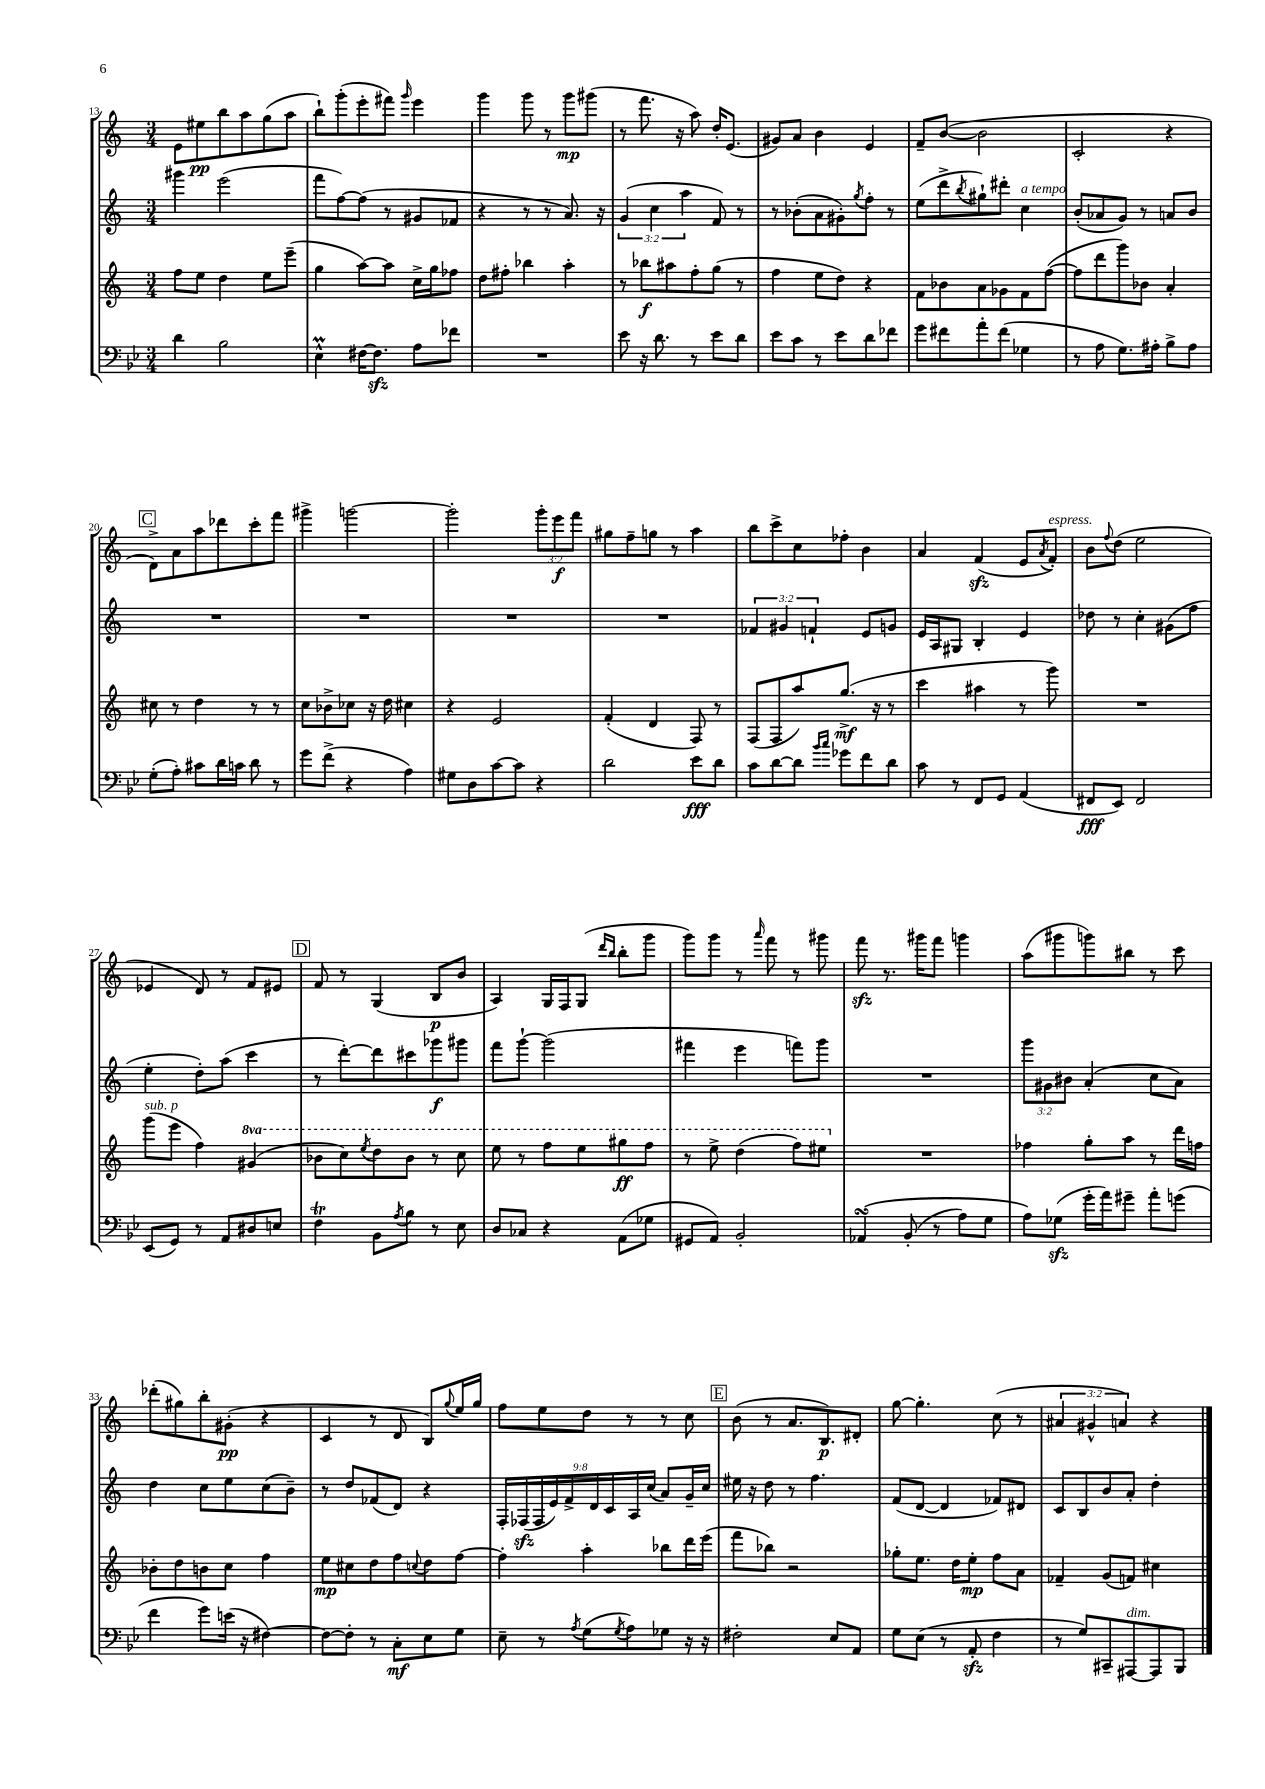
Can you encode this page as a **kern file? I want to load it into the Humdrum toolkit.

**kern	**dynam	**kern	**dynam	**kern	**dynam	**kern	**dynam
*part4	*part4	*part3	*part3	*part2	*part2	*part1	*part1
*staff4	*staff4	*staff3	*staff3	*staff2	*staff2	*staff1	*staff1
*clefF4	*	*clefG2	*	*clefG2	*	*clefG2	*
*k[b-e-]	*	*k[]	*	*k[]	*	*k[]	*
*M3/4	*	*M3/4	*	*M3/4	*	*M3/4	*
=13	=13	=13	=13	=13	=13	=13	=13
4d\	.	8ff\L	.	4ggg#X\	.	8e\L	.
.	.	8ee\J	.	.	.	8ee#X\	pp
2B-\	.	4dd\	.	(2eee\	.	8bb\	.
.	.	.	.	.	.	8aa\	.
.	.	8ee\L	.	.	.	(8gg\	.
.	.	(8eee~\J	.	.	.	8aa\J	.
=14	=14	=14	=14	=14	=14	=14	=14
4E-M^^\	.	4gg\	.	8fff\L	.	8bb`\L)	.
.	.	.	.	[8ff\)	.	(8ggg'\	.
[16F#X\KL	.	[8aa\L)	.	(8ff\J]	.	8eee'\	.
8.F#zz\J]	.	.	.	.	.	.	.
.	.	8aa\J]	.	8r	.	8fff#X\J)	.
.	.	.	.	.	.	16qqggg/	.
8A\L	.	16cc^\LL	.	8g#X/L	.	4eee\	.
.	.	16gg\J	.	.	.	.	.
8f-X\J	.	8ff-X\J	.	8f-X/J	.	.	.
=15	=15	=15	=15	=15	=15	=15	=15
2.r	.	8dd\L	.	4r	.	4ggg\	.
.	.	8ff#X'\J	.	.	.	.	.
.	.	4bb-X\	.	8r	.	8ggg\	.
.	.	.	.	8r	.	8r	.
.	.	4aa'\	.	8.a/)	.	8ggg\L	mp
.	.	.	.	.	.	(8ggg#X\J	.
.	.	.	.	16r	.	.	.
=16	=16	=16	=16	=16	=16	=16	=16
8e-\	.	8r	.	(6g/	.	8r	.
16r	.	8bb-X\L	f	.	.	8.fff\	.
.	.	.	.	6cc\	.	.	.
8.d\	.	.	.	.	.	.	.
.	.	8aa#X\	.	.	.	.	.
.	.	.	.	.	.	16r	.
.	.	.	.	6aa\	.	.	.
8r	.	8ff'\	.	.	.	8aa\)	.
8e-\L	.	(8gg\J	.	8f/)	.	16dd'/KL	.
.	.	.	.	.	.	(8.e/J	.
8d\J	.	8r	.	8r	.	.	.
=17	=17	=17	=17	=17	=17	=17	=17
8e-\L	.	4ff\	.	8r	.	8g#X/L)	.
8c\J	.	.	.	(8b-X'\L	.	8a/J	.
8r	.	8ee\L	.	8a\	.	4b\	.
8e-\L	.	8dd\J)	.	8g#X'\)	.	.	.
.	.	.	.	8qgg/	.	.	.
8d\	.	4r	.	8ff'\J	.	4e/	.
8f-X\J	.	.	.	8r	.	.	.
=18	=18	=18	=18	=18	=18	=18	=18
8g\L	.	8f\L	.	(8ee\L	.	8f~/L	.
8f#X\	.	8b-X\	.	8ddd^\	.	([8b/J	.
.	.	.	.	8qbb/	.	.	.
8a'\	.	8a\	.	8gg#X`\)	.	2b\]	.
(8f#\J	.	8g-X\	.	8ddd#X'\J	.	.	.
!	!	!	!	!LO:TX:a:i:t=a tempo	!	!	!
4G-X\	.	8f\	.	4cc\	.	.	.
.	.	([8ff\J	.	.	.	.	.
=19	=19	=19	=19	=19	=19	=19	=19
8r	.	8ff\L]	.	(8b'/L	.	2c'/	.
8A\	.	8ddd\	.	8a-X/	.	.	.
8.G\L)	.	8ggg\)	.	8g/J)	.	.	.
.	.	8b-X\J	.	8r	.	.	.
16A#X'\Jk	.	.	.	.	.	.	.
8B-^\L	.	4a'/	.	8an/L	.	4r	.
8A#\J	.	.	.	8b/J	.	.	.
!!LO:LB:g=z
!!LO:REH:place=s1:t=C
=20	=20	=20	=20	=20	=20	=20	=20
(8G'\L	.	8cc#X\	.	2.r	.	8d^\L)	.
8A'\J)	.	8r	.	.	.	8a\	.
8c#X\L	.	4dd\	.	.	.	8aa\	.
16d\L	.	.	.	.	.	8ddd-X\	.
16cn\JJ	.	.	.	.	.	.	.
8d\	.	8r	.	.	.	8ccc'\	.
8r	.	8r	.	.	.	8fff\J	.
=21	=21	=21	=21	=21	=21	=21	=21
8g\L	.	8cc\L	.	2.r	.	4ggg#X^\	.
(8f^\J	.	8b-X^\	.	.	.	.	.
4r	.	8cc-X\J	.	.	.	[2gggn\	.
.	.	16r	.	.	.	.	.
.	.	16dd\	.	.	.	.	.
4A\)	.	4cc#X\	.	.	.	.	.
=22	=22	=22	=22	=22	=22	=22	=22
8G#X\L	.	4r	.	2.r	.	2ggg'\]	.
8D\	.	.	.	.	.	.	.
[8c\	.	2e/	.	.	.	.	.
8c\J]	.	.	.	.	.	.	.
4r	.	.	.	.	.	12ggg'\L	.
.	.	.	.	.	.	12eee\	f
.	.	.	.	.	.	12fff\J	.
=23	=23	=23	=23	=23	=23	=23	=23
2d\	.	(4f'/	.	2.r	.	8gg#X\L	.
.	.	.	.	.	.	8ff~\	.
.	.	4d/	.	.	.	8ggn\J	.
.	.	.	.	.	.	8r	.
8e-\L	fff	8F/)	.	.	.	4aa\	.
8d\J	.	8r	.	.	.	.	.
=24	=24	=24	=24	=24	=24	=24	=24
8c\L	.	(8F/L	.	6f-X/	.	8bb\L	.
[8d\	.	8F/	.	.	.	8ccc^\	.
.	.	.	.	6g#X/	.	.	.
8d\J]	.	8aa/)	.	.	.	8cc\	.
.	.	.	.	6fn`/	.	.	.
16qqb-/LL	.	.	.	.	.	.	.
16qqcc/JJ	.	.	.	.	.	.	.
8g-X\L	.	(8.gg^/J	mf	.	.	8ff-X'\J	.
8f\	.	.	.	8e/L	.	4b\	.
.	.	16r	.	.	.	.	.
8d\J	.	8r	.	8gn/J	.	.	.
=25	=25	=25	=25	=25	=25	=25	=25
8c\	.	4ccc\	.	16e/LL	.	4a/	.
.	.	.	.	16A/J	.	.	.
8r	.	.	.	8G#X/J	.	.	.
8FF/L	.	4aa#X\	.	4B'/	.	(4fzz/	.
8GG/J	.	.	.	.	.	.	.
(4AA/	.	8r	.	4e/	.	8e/L	.
.	.	.	.	.	.	8qa/	.
!	!	!	!	!	!	!LO:TX:a:i:t=espress.	!
.	.	8ggg\)	.	.	.	8f'/J)	.
=26	=26	=26	=26	=26	=26	=26	=26
8FF#X/L	fff	2.r	.	8dd-X\	.	8b\L	.
.	.	.	.	.	.	8qqff/	.
8EE-/J)	.	.	.	8r	.	(8dd\J	.
2FF#/	.	.	.	4cc'\	.	2ee\	.
.	.	.	.	(8g#X\L	.	.	.
.	.	.	.	8ff\J	.	.	.
!!LO:LB:g=z
=27	=27	=27	=27	=27	=27	=27	=27
!	!	!LO:TX:a:i:t=sub. p	!	!	!	!	!
(8EE-/L	.	(8ggg\L	.	4ee'\	.	4e-X/	.
8GG/J)	.	8eee\J	.	.	.	.	.
8r	.	4ff\)	.	8dd'\L)	.	8d/)	.
8AA/L	.	.	.	(8aa\J	.	8r	.
*	*	*8va	*	*	*	*	*
8D#X/	.	(4gg#X/	.	4ccc\	.	8f/L	.
8En/J	.	.	.	.	.	8e#X/J	.
!!LO:REH:place=s1:t=D
=28	=28	=28	=28	=28	=28	=28	=28
4FT\	.	8bb-X\L	.	8r	.	8f/	.
.	.	8ccc\)	.	[8ddd'\L)	.	8r	.
.	.	8qeee/	.	.	.	.	.
8BB-\L	.	8ddd\	.	8ddd\]	.	(4G/	.
8qA/	.	.	.	.	.	.	.
8B-\J	.	8bb-\J	.	8ccc#X\	.	.	.
8r	.	8r	.	8ggg-X\	f	8B/L	p
8E-\	.	8ccc\	.	8ggg#X\J	.	8b/J	.
=29	=29	=29	=29	=29	=29	=29	=29
8D/L	.	8eee\	.	8fff\L	.	4A/)	.
8C-X/J	.	8r	.	[8ggg`\J	.	.	.
4r	.	8fff\L	.	(2ggg\]	.	16G/LL	.
.	.	.	.	.	.	16F/J	.
.	.	8eee\	.	.	.	(8G/J	.
.	.	.	.	.	.	16qqddd/LL	.
.	.	.	.	.	.	16qqbb/JJ	.
(8AA\L	.	8ggg#X\	ff	.	.	8bb'\L	.
8G-X\J	.	8fff\J	.	.	.	8ggg\J	.
=30	=30	=30	=30	=30	=30	=30	=30
8GG#X/L	.	8r	.	4fff#X\	.	8ggg\L)	.
8AA/J)	.	8eee^\	.	.	.	8ggg\J	.
2BB-'/	.	(4ddd\	.	4eee\	.	8r	.
.	.	.	.	.	.	16qqaaa/	.
.	.	.	.	.	.	8fff\	.
.	.	8fff\L)	.	8fffn\L)	.	8r	.
.	.	8eee#X\J	.	8ggg\J	.	8ggg#X\	.
=31	=31	=31	=31	=31	=31	=31	=31
*	*	*X8va	*	*	*	*	*
(4AA-XsSSs/	.	2.r	.	2.r	.	8fffzz\	.
.	.	.	.	.	.	8.r	.
(8BB-'/	.	.	.	.	.	.	.
.	.	.	.	.	.	16ggg#X\KL	.
8r	.	.	.	.	.	8fff\J	.
8A\L)	.	.	.	.	.	4gggn\	.
8G\J	.	.	.	.	.	.	.
=32	=32	=32	=32	=32	=32	=32	=32
8A\L)	.	4ff-X\	.	12ggg\L	.	(8aa\L	.
.	.	.	.	12g#X\	.	.	.
(8G-Xzz\J	.	.	.	.	.	8ggg#X\	.
.	.	.	.	12b#X\J	.	.	.
16g'\LL	.	8gg'\L	.	(4a'/	.	8gggn\)	.
16a\J)	.	.	.	.	.	.	.
8g#X~\J	.	8aa\J	.	.	.	8bb#X\J	.
8a'\L	.	8r	.	8cc\L	.	8r	.
(8gn\J	.	16ddd\LL	.	8a\J)	.	8ccc\	.
.	.	16ffn\JJ	.	.	.	.	.
!!LO:LB:g=z
=33	=33	=33	=33	=33	=33	=33	=33
4f\	.	8b-X'\L	.	4dd\	.	(8ddd-X'\L	.
.	.	8dd\	.	.	.	8gg#X\)	.
8g\L)	.	8bn\	.	8cc\L	.	8bb'\	.
(16en\Jk	.	8cc\J	.	8ee\	.	(8g#X'\J	pp
16r	.	.	.	.	.	.	.
[4F#X\)	.	4ff\	.	(8cc\	.	4r	.
.	.	.	.	8b~\J)	.	.	.
=34	=34	=34	=34	=34	=34	=34	=34
8F#\L_	.	8ee\L	mp	8r	.	4c/	.
8F#'\J]	.	8cc#X\	.	8dd/L	.	.	.
8r	.	8dd\	.	(8f-X/	.	8r	.
8C'\L	mf	8ff\	.	8d/J)	.	8d/	.
.	.	8qqccn/	.	.	.	.	.
8E-\	.	8dd\	.	4r	.	8B/L)	.
.	.	.	.	.	.	8qqgg/	.
8G\J	.	[8ff\J	.	.	.	16ee/L	.
.	.	.	.	.	.	16gg/JJ	.
=35	=35	=35	=35	=35	=35	=35	=35
8E-~\	.	4ff'\]	.	18F'/LL	.	8ff\L	.
.	.	.	.	(18F-Xzz/	.	.	.
.	.	.	.	18F-/	.	.	.
8r	.	.	.	.	.	8ee\	.
.	.	.	.	18e/)	.	.	.
.	.	.	.	18f^/	.	.	.
8qA/	.	.	.	.	.	.	.
(8G\L	.	4aa'\	.	.	.	8dd\J	.
.	.	.	.	18d/	.	.	.
.	.	.	.	18c/	.	.	.
8qG/	.	.	.	.	.	.	.
8A\)	.	.	.	.	.	8r	.
.	.	.	.	18A/	.	.	.
.	.	.	.	(18cc/JJ	.	.	.
8G-X\J	.	8bb-X\L	.	8a/L)	.	8r	.
16r	.	16ddd\L	.	16g~/L	.	8cc\	.
16r	.	(16eee\JJ	.	16cc/JJ	.	.	.
!!LO:REH:place=s1:t=E
=36	=36	=36	=36	=36	=36	=36	=36
2F#X'\	.	8fff\L	.	16ee#X\	.	(8b\	.
.	.	.	.	16r	.	.	.
.	.	8bb-X\J)	.	8dd\	.	8r	.
.	.	2r	.	8r	.	8.a/L	.
.	.	.	.	4.ff\	.	.	.
.	.	.	.	.	.	8.B/)	p
8E-/L	.	.	.	.	.	.	.
8AA/J	.	.	.	.	.	8d#X'/J	.
=37	=37	=37	=37	=37	=37	=37	=37
8G\L	.	8gg-X'\L	.	(8f/L	.	[8gg\	.
(8E-\J	.	8.ee\J	.	[8d/J	.	4.gg'\]	.
8r	.	.	.	4d/]	.	.	.
.	.	16dd\KL	.	.	.	.	.
8AAzz'/	.	8ee'\J	mp	.	.	.	.
4F\	.	8ff\L	.	8f-X/L)	.	(8cc\	.
.	.	8a\J	.	8d#X/J	.	8r	.
=38	=38	=38	=38	=38	=38	=38	=38
8r	.	4f-X~/	.	8c/L	.	6a#X/	.
8G/L)	.	.	.	8B/	.	.	.
.	.	.	.	.	.	6g#X^^/	.
8CC#X~/	.	(8g/L	.	8b/	.	.	.
.	.	.	.	.	.	6an/)	.
!LO:TX:a:i:t=dim.	!	!	!	!	!	!	!
[8AAA#X/	.	8fn/J)	.	8a'/J	.	.	.
8AAA#/]	.	4cc#X\	.	4dd'\	.	4r	.
8BBB-/J	.	.	.	.	.	.	.
==	==	==	==	==	==	==	==
*-	*-	*-	*-	*-	*-	*-	*-
